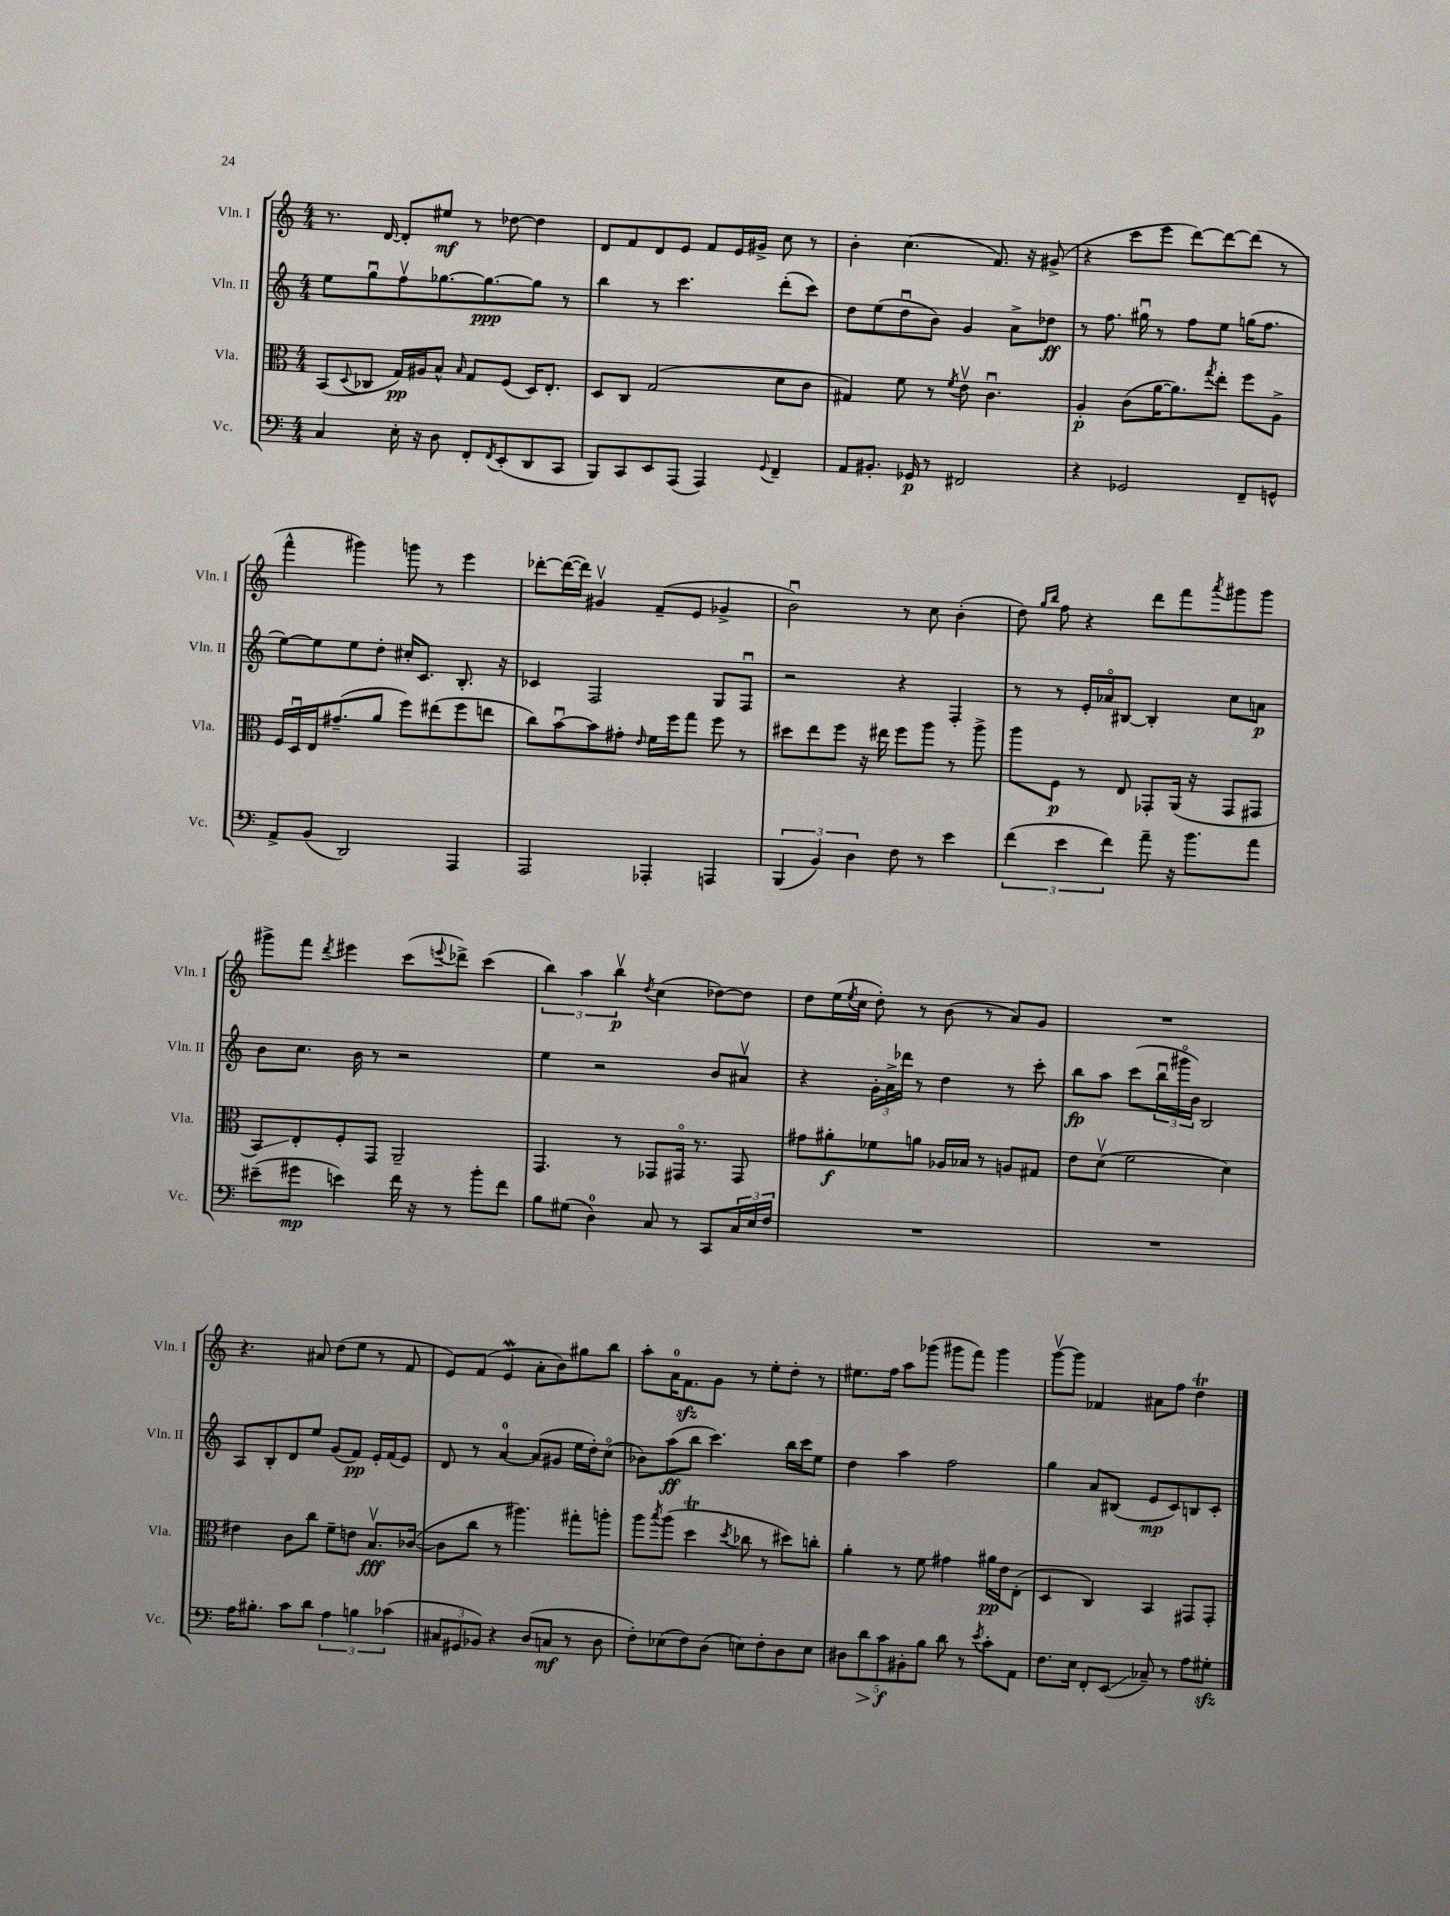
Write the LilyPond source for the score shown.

<<
\new StaffGroup <<
\new Staff = "s0" \with { instrumentName = "Vln. I" shortInstrumentName = "Vln. I" } {
    \clef treble \key c \major \numericTimeSignature \time 4/4
    r8. d'16~ d'8-. eis''8\mf r8 des''8~ des''4 |
    d'8 f'8 d'8 e'8 f'8 e'16 gis'16-> c''8 r8 |
    b'4-. c''4.( f'8.) r16 gis'8->( |
    r4 c'''8 e'''8 d'''8~) d'''8~ d'''8( r8 |
    f'''4-^ gis'''4) g'''8 r8 e'''4 |
    des'''8~-. des'''16~( des'''16) gis'4\upbow f'8--( e'8 ges'4-> |
    b'2\downbow) r8 c''8 b'4-.( |
    d''8) \grace { g''16 b''16 } f''8 r4 d'''8 f'''8 \acciaccatura { a'''8 } gis'''8 gis'''8 |
    gis'''8-> f'''8 \acciaccatura { d'''8 } eis'''4 c'''8( \appoggiatura { e'''8 } des'''8->) c'''4( |
    \tuplet 3/2 { b''4) a''4 b''4\upbow\p } \acciaccatura { d''8 } c''4( des''8~) des''8 |
    d''8 e''16( \acciaccatura { e''8 } c''16 d''8-.) r8 b'8( r8 a'8) g'8 |
    R1 |
    r4. ais'8 d''8( e''8 r8 f'8 |
    e'8) f'8( e'4\mordent a'8-. b'8) gis''8 b''8 |
    a''8-. a'16-0 f'8.\sfz g'8 r8 e''8-. d''8-. r8 |
    eis''8. f''16 a''8 ges'''8( gis'''8 f'''8) gis'''4 |
    g'''8~\upbow g'''8 fes'4 ais'8 f''8 d''4\trill \bar "|." |
}
\new Staff = "s1" \with { instrumentName = "Vln. II" shortInstrumentName = "Vln. II" } {
    \clef treble \key c \major \numericTimeSignature \time 4/4
    e''8 g''8\downbow f''8\upbow ges''8.~ ges''8.~\ppp ges''8 r8 |
    b''4 r8 c'''4. d'''8-.( c'''8) |
    d''8 e''8( d''8\downbow b'8) g'4 a'8-> des''8\ff |
    r8 f''8. gis''16\downbow r8 f''8 e''8 g''16( f''8. |
    e''8~) e''8 e''8 d''8-. cis''16-. c'8. b8.-. r16 |
    ces'4 f2 g8 f8\downbow |
    r2 r4 f4-. |
    r8 r8 e'16-. aes'16\flageolet bis8~ bis4-. c''8 a'8\p |
    b'8 c''8. b'16 r8 r2 |
    e''4 r2 b'8 ais'8\upbow |
    r4 \tuplet 3/2 { g'16-. a'16-> des'''16 } r8 d''4 r8 c'''8-. |
    b''8\fp a''8 c'''8( \tuplet 3/2 { b''16\downbow gis'''16\flageolet b'16) } b2 |
    a8 b8-. d'8 e''8 g'8( f'8\pp) e'16-. f'16( e'8) |
    d'8 r8 a'4-0~ a'8( gis'8 e''16 d''16-.) c''8\flageolet( |
    bes'8) a''8\ff( b''8 c'''4.) b''16 c'''16 e''8 |
    d''4 a''4 f''2 |
    g''4 a'8 bis8( e'8\mp c'8) b8 c'8-. \bar "|." |
}
\new Staff = "s2" \with { instrumentName = "Vla." shortInstrumentName = "Vla." } {
    \clef alto \key c \major \numericTimeSignature \time 4/4
    b,8( \appoggiatura { d8 } ces8 g16\pp) ais16 b8-^ \grace { b16 } g8 f8( d16) e8.-. |
    d8 c8 g2( d'8 c'8 |
    gis4) f'8 r8 \acciaccatura { f'8 } e'8\upbow c'4.\downbow |
    a4-.\p c'8( a'16~ a'8.) \acciaccatura { g''8 } e''8-. f''8 a8-> |
    f16 d16\downbow e16 gis'8.--( a'8 f''8) eis''8( f''8 e''8 |
    c''8) b'8~\downbow b'8 gis'8-. \grace { e'16 } f'16 f''16 g''8 f''8 r8 |
    dis''8 e''8 f''8 r16 eis''16 f''8 a''8 r8 a''8-> |
    a''8 f8\p r8 e8 ges,8-. a,16( r16 ges,8 gis,8 |
    b,8\glissando) e8-. f8-. g,8 a,2-- |
    g,4. r8 ges,8 gis,16\flageolet r8. gis,8 |
    gis'8 ais'8-.\f fes'8 a'8 aes16 bes16 r8 a8 gis8 |
    e'8 d'8\upbow( f'2 d'4) |
    eis'4 c'8 c''8 f'8-- e'8 b8.\upbow\fff ces'16~( |
    ces'8 c''8 r8 ais''4.) gis''8-. a''8-. |
    a''8 \acciaccatura { b''8 } a''8( d''4\trill \acciaccatura { d''8 } ces''8 r8 dis''8) c''8-. |
    a'4-. r8 f'8 gis'4 ais'16\pp e'16 e8-.( |
    d4 c4) b,4 gis,8 gis,8-. \bar "|." |
}
\new Staff = "s3" \with { instrumentName = "Vc." shortInstrumentName = "Vc." } {
    \clef bass \key c \major \numericTimeSignature \time 4/4
    c4 e16-. r16 d8 f,8-. \acciaccatura { f,8 } e,8-.( d,8 c,8 |
    b,,8) c,8 e,8 a,,8( a,,4) \appoggiatura { g,8 } f,4-- |
    a,8 bis,8.-. ges,16\p r8 fis,2 |
    r4 ges,2 f,8-- g,8-^ |
    a,8-> b,8( d,2) a,,4 |
    a,,2 aes,,4-. a,,4 |
    \tuplet 3/2 { b,,4( b,4) d4 } f8 r8 e'4 |
    \tuplet 3/2 { f'4( e'4 f'4) } a'8-- r16 b'8. a'8 |
    eis'8--( gis'8\mp e'4) f'16 r16 r8 b'8-. f'8 |
    b8 gis8( d4-0) c8 r8 c,8 \tuplet 3/2 { c16 e16 f16 } |
    R1 |
    R1 |
    a16 bis8.-. c'8 d'8 \tuplet 3/2 { a4 b4 ces'4( } |
    \tuplet 3/2 { cis8 gis,8 bes,8) } r4 d8( c8\mf r8 d8 |
    f8-.) ees8( f8) d8( e8) f8-. d8 e8 |
    \tuplet 5/4 { dis8 d'8\> c'8\f\! bis,8-. b8 } d'8 r8 \acciaccatura { e'8 } c'8-. a,8 |
    f8. e16 f,8-. e,8\glissando( ces8--) r8 a8 gis8-.\sfz \bar "|." |
}
>>
>>
\layout { \context { \Score \remove "Bar_number_engraver" } }
